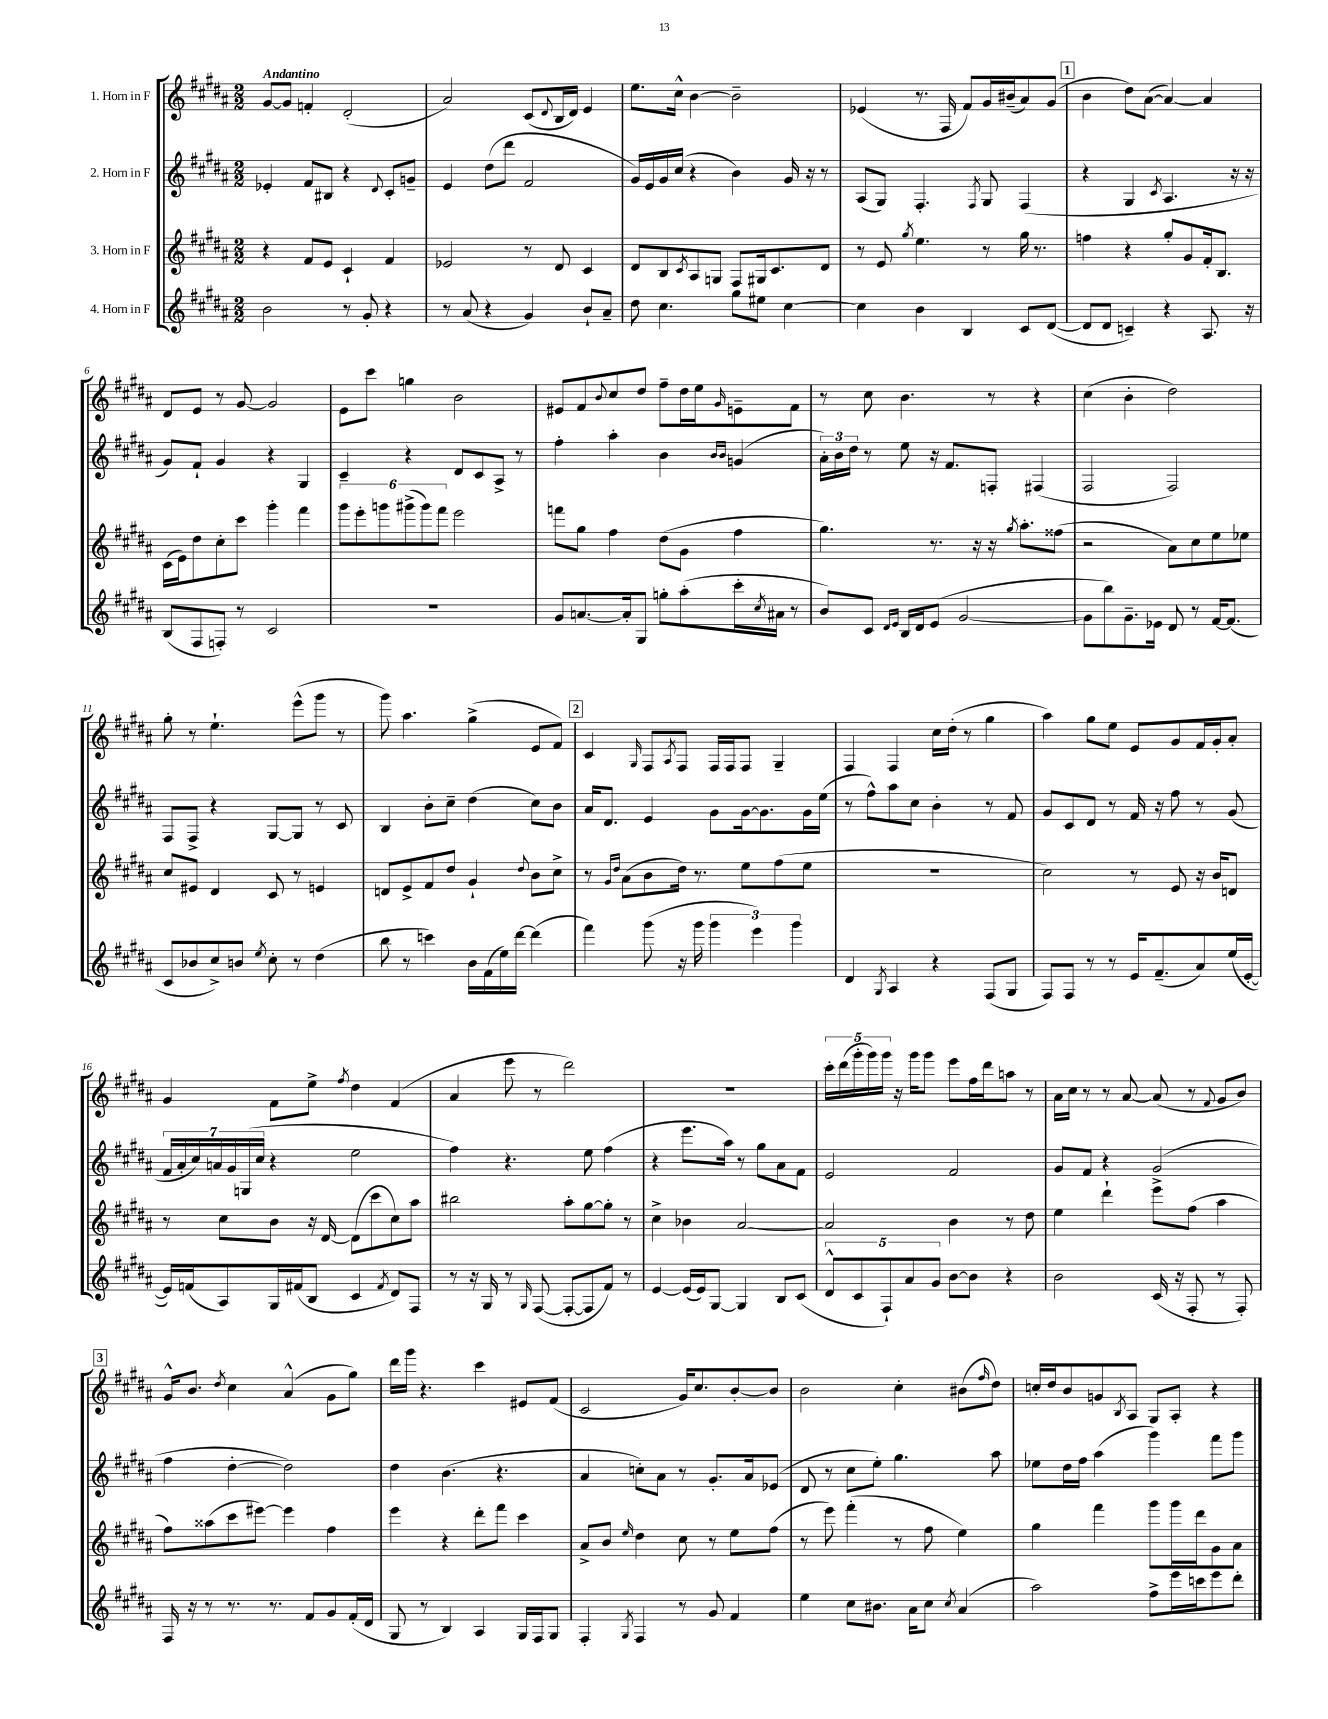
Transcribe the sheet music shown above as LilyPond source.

<<
\new StaffGroup <<
\new Staff = "s0" \with { instrumentName = "1. Horn in F" } {
    \clef treble \key b \major \numericTimeSignature \time 2/2 \tempo "Andantino"
    gis'8~ gis'8 f'4-. dis'2-.( |
    ais'2) cis'8( \appoggiatura { dis'8 } b16 dis'16) e'4 |
    e''8. cis''16-^ b'4~ b'2-- |
    ees'4( r8. fis16 fis'8) gis'16 bis'16--( ais'8) gis'8( |
    \mark \markup { \box "1" } b'4 dis''8) ais'8~( ais'4~) ais'4 |
    dis'8 e'8 r8 gis'8~ gis'2 |
    e'8 cis'''8 g''4 b'2 |
    eis'8 fis'8 \appoggiatura { b'8 } cis''8 dis''8 fis''8-- dis''16 e''16 \grace { gis'16 } e'8-- fis'8 |
    r8 cis''8 b'4. r8 r4 |
    cis''4( b'4-. dis''2) |
    gis''8-. r8 e''4.-! e'''8-^( gis'''8 r8 |
    gis'''8) ais''4. gis''4->( e'8 fis'8) |
    \mark \markup { \box "2" } cis'4 \grace { gis16 } fis8 \acciaccatura { ais8 } fis8 fis16 fis16 fis8 gis4-- |
    fis4 fis4 cis''16 dis''16-.( r8 gis''4 |
    ais''4) gis''8 e''8 e'8 gis'8 fis'16 gis'16-. ais'8-. |
    gis'4 fis'8 e''8-> \acciaccatura { fis''8 } dis''4 fis'4( |
    ais'4 e'''8 r8 dis'''2) |
    R1 |
    \tuplet 5/4 { cis'''16-. dis'''16( gis'''16-. gis'''16) gis'''16 } r16 gis'''16 gis'''8 e'''8 fis''16 dis'''16 a''8 r8 |
    ais'16 cis''16 r8 r8 ais'8~ ais'8( r8 \appoggiatura { fis'8 } gis'8 b'8) |
    \mark \markup { \box "3" } gis'16-^ b'8. \acciaccatura { dis''8 } cis''4 ais'4-^( gis'8 gis''8) |
    dis'''16 gis'''16 r4. cis'''4 eis'8 fis'8( |
    cis'2 gis'16) cis''8. b'8~-. b'8 |
    b'2 cis''4-. bis'8( \grace { fis''16 } dis''8) |
    c''16-. dis''16 b'8 g'8 \acciaccatura { b8 } ais8 gis8 ais8-. r4 \bar "|." |
}
\new Staff = "s1" \with { instrumentName = "2. Horn in F" } {
    \clef treble \key b \major \numericTimeSignature \time 2/2
    ees'4-. fis'8 bis8 r4 \appoggiatura { dis'8 } cis'8-. g'8-- |
    e'4 dis''8( dis'''8 fis'2 |
    gis'16) e'16 gis'16 cis''16( r4 b'4) gis'16 r16 r8 |
    ais8( gis8) fis4.-. \acciaccatura { fis8 } gis8 fis4( |
    \mark \markup { \box "1" } r4 gis4 \acciaccatura { cis'8 } ais4. r16 r16 |
    gis'8) fis'8-! gis'4 r4 gis4 |
    cis'4-- r4 dis'8 cis'8 ais8-> r8 |
    fis''4-. ais''4-. b'4 \grace { b'16 b'16 } g'4( |
    \tuplet 3/2 { ais'16-.) b'16 dis''16 } r8 e''8 r16 fis'8. f8-. fis4( |
    fis2 fis2) |
    fis8 fis8-> r4 gis8~ gis8 r8 cis'8 |
    b4 b'8-. cis''8-- dis''4( cis''8) b'8 |
    \mark \markup { \box "2" } ais'16 dis'8. e'4 gis'8 gis'16~ gis'8. gis'16 e''16( |
    r8 fis''8-^) ais''8 cis''8 b'4-. r8 fis'8 |
    gis'8 cis'8 dis'8 r8 fis'16 r16 fis''8 r8 gis'8( |
    \tuplet 7/4 { fis'16 ais'16-. cis''16) a'16 gis'16 g16( cis''16 } r4 e''2 |
    fis''4) r4. e''8 fis''4( |
    r4 e'''8. ais''16) r8 gis''8 ais'8 fis'8 |
    e'2 fis'2 |
    gis'8 fis'8 r4 gis'2( |
    \mark \markup { \box "3" } fis''4 dis''4~-. dis''2) |
    dis''4 b'4.( r4. |
    ais'4 c''8-.) ais'8 r8 gis'8.-. ais'16 ees'8( |
    dis'8 r8 cis''8 e''8-.) gis''4. ais''8 |
    ees''8 dis''16 fis''16 ais''4( gis'''4) fis'''8 gis'''8 \bar "|." |
}
\new Staff = "s2" \with { instrumentName = "3. Horn in F" } {
    \clef treble \key b \major \numericTimeSignature \time 2/2
    r4 fis'8 e'8 cis'4-! fis'4 |
    ees'2 r8 dis'8 cis'4 |
    dis'8 b8 \acciaccatura { cis'8 } ais8 g8 fis8 gis16 cis'8. dis'8 |
    r8 e'8 \acciaccatura { gis''8 } e''4. r8 gis''16 r8. |
    \mark \markup { \box "1" } f''4 r4 gis''8-. gis'8 fis'16-. b8. |
    cis'16( e'16) dis''8 cis''8-. cis'''8 gis'''4-. fis'''4 |
    \tuplet 6/4 { gis'''8 e'''8-. g'''8 gis'''8->( gis'''8) fis'''8 } e'''2 |
    f'''8 gis''8 fis''4 dis''8( gis'8 fis''4 |
    gis''4.) r8. r16 r16 \acciaccatura { gis''8 } ais''8.-. fisis''8( |
    r2 ais'8) cis''8 e''8 ees''8 |
    cis''8 eis'8 dis'4 cis'8 r8 e'4 |
    d'8 e'8-> fis'8 dis''8 gis'4-! \appoggiatura { dis''8 } b'8 cis''8-> |
    \mark \markup { \box "2" } r8 \grace { gis'16 dis''16 } ais'8( b'8 dis''16) r8. e''8 fis''8( e''8 |
    R1 |
    cis''2) r8 e'8 r16 b'16 d'8 |
    r8 cis''8 b'8 r16 dis'16~ dis'8( cis'''8 cis''8) ais''8 |
    bis''2 ais''8-. gis''8~ gis''8-. r8 |
    cis''4-> bes'4 ais'2~ |
    ais'2 b'4 r8 dis''8 |
    e''4 dis'''4-! e'''8-> fis''8( ais''4 |
    \mark \markup { \box "3" } fis''8) aisis''8( cis'''8 eis'''8~) eis'''4 fis''4 |
    e'''4 r4 dis'''8-. fis'''8 cis'''4 |
    ais'8-> b'8 \grace { e''16 } dis''4 cis''8 r8 e''8 fis''8( |
    r8 e'''8) fis'''4-.( r8 fis''8 e''4) |
    gis''4 fis'''4 gis'''8 gis'''16 dis'''16 gis'8 ais'8 \bar "|." |
}
\new Staff = "s3" \with { instrumentName = "4. Horn in F" } {
    \clef treble \key b \major \numericTimeSignature \time 2/2
    b'2 r8 gis'8-. r4 |
    r8 ais'8( r4 gis'4) b'8-! ais'8-- |
    dis''8 cis''4. gis''8 eis''8 cis''4~ |
    cis''4 b'4 b4 cis'8 dis'8~( |
    \mark \markup { \box "1" } dis'8 dis'8 c'4--) r4 ais8. r16 |
    b8( fis8 f8-.) r8 cis'2 |
    R1 |
    gis'8 a'8.~ a'16-. gis8 g''8-. ais''8-.( cis'''16-. \acciaccatura { cis''8 } ais'16 r8 |
    b'8) cis'8 \grace { dis'16 e'16 } b16 dis'16 e'8( gis'2~ |
    gis'8 b''8) gis'8.-- ees'16 dis'8 r8 fis'16~ fis'8.( |
    cis'8 bes'8 cis''8->) b'8 \acciaccatura { e''8 } cis''8-. r8 dis''4( |
    b''8 r8 c'''4) b'16 fis'16( e''16) dis'''16~ dis'''4( |
    \mark \markup { \box "2" } fis'''4) gis'''8( r16 gis'''16 \tuplet 3/2 { gis'''4 e'''4) gis'''4 } |
    dis'4 \acciaccatura { gis8 } ais4 r4 fis8( gis8 |
    fis8) fis8 r8 r8 e'16 fis'8.--( ais'8) e''16( e'16~-. |
    e'16) f'16( ais8) gis16 fis'16( b8 cis'4 \acciaccatura { fis'8 } dis'8) fis8 |
    r8 r16 gis16 r8 \grace { gis16 } fis8~( fis8~-. fis8 fis'8) r8 |
    e'4~ e'16( e'16) gis8~ gis4 b8 cis'8( |
    \tuplet 5/4 { dis'8-^ cis'8 fis8-!) ais'8 gis'8 } b'8~ b'8 r4 |
    b'2 cis'16( r16 fis8-. r8 fis8-.) |
    \mark \markup { \box "3" } fis16 r16 r8 r8. r8. fis'8 gis'8 fis'16-.( dis'16 |
    gis8 r8 b4) ais4 gis16 fis16 gis8 |
    fis4-. \acciaccatura { gis8 } fis4 r8 gis'8 fis'4 |
    e''4 cis''8 bis'8. ais'16 cis''8 \acciaccatura { cis''8 } ais'4( |
    ais''2) fis''8-> e'''16 c'''16 e'''8 dis'''8-. \bar "|." |
}
>>
>>
